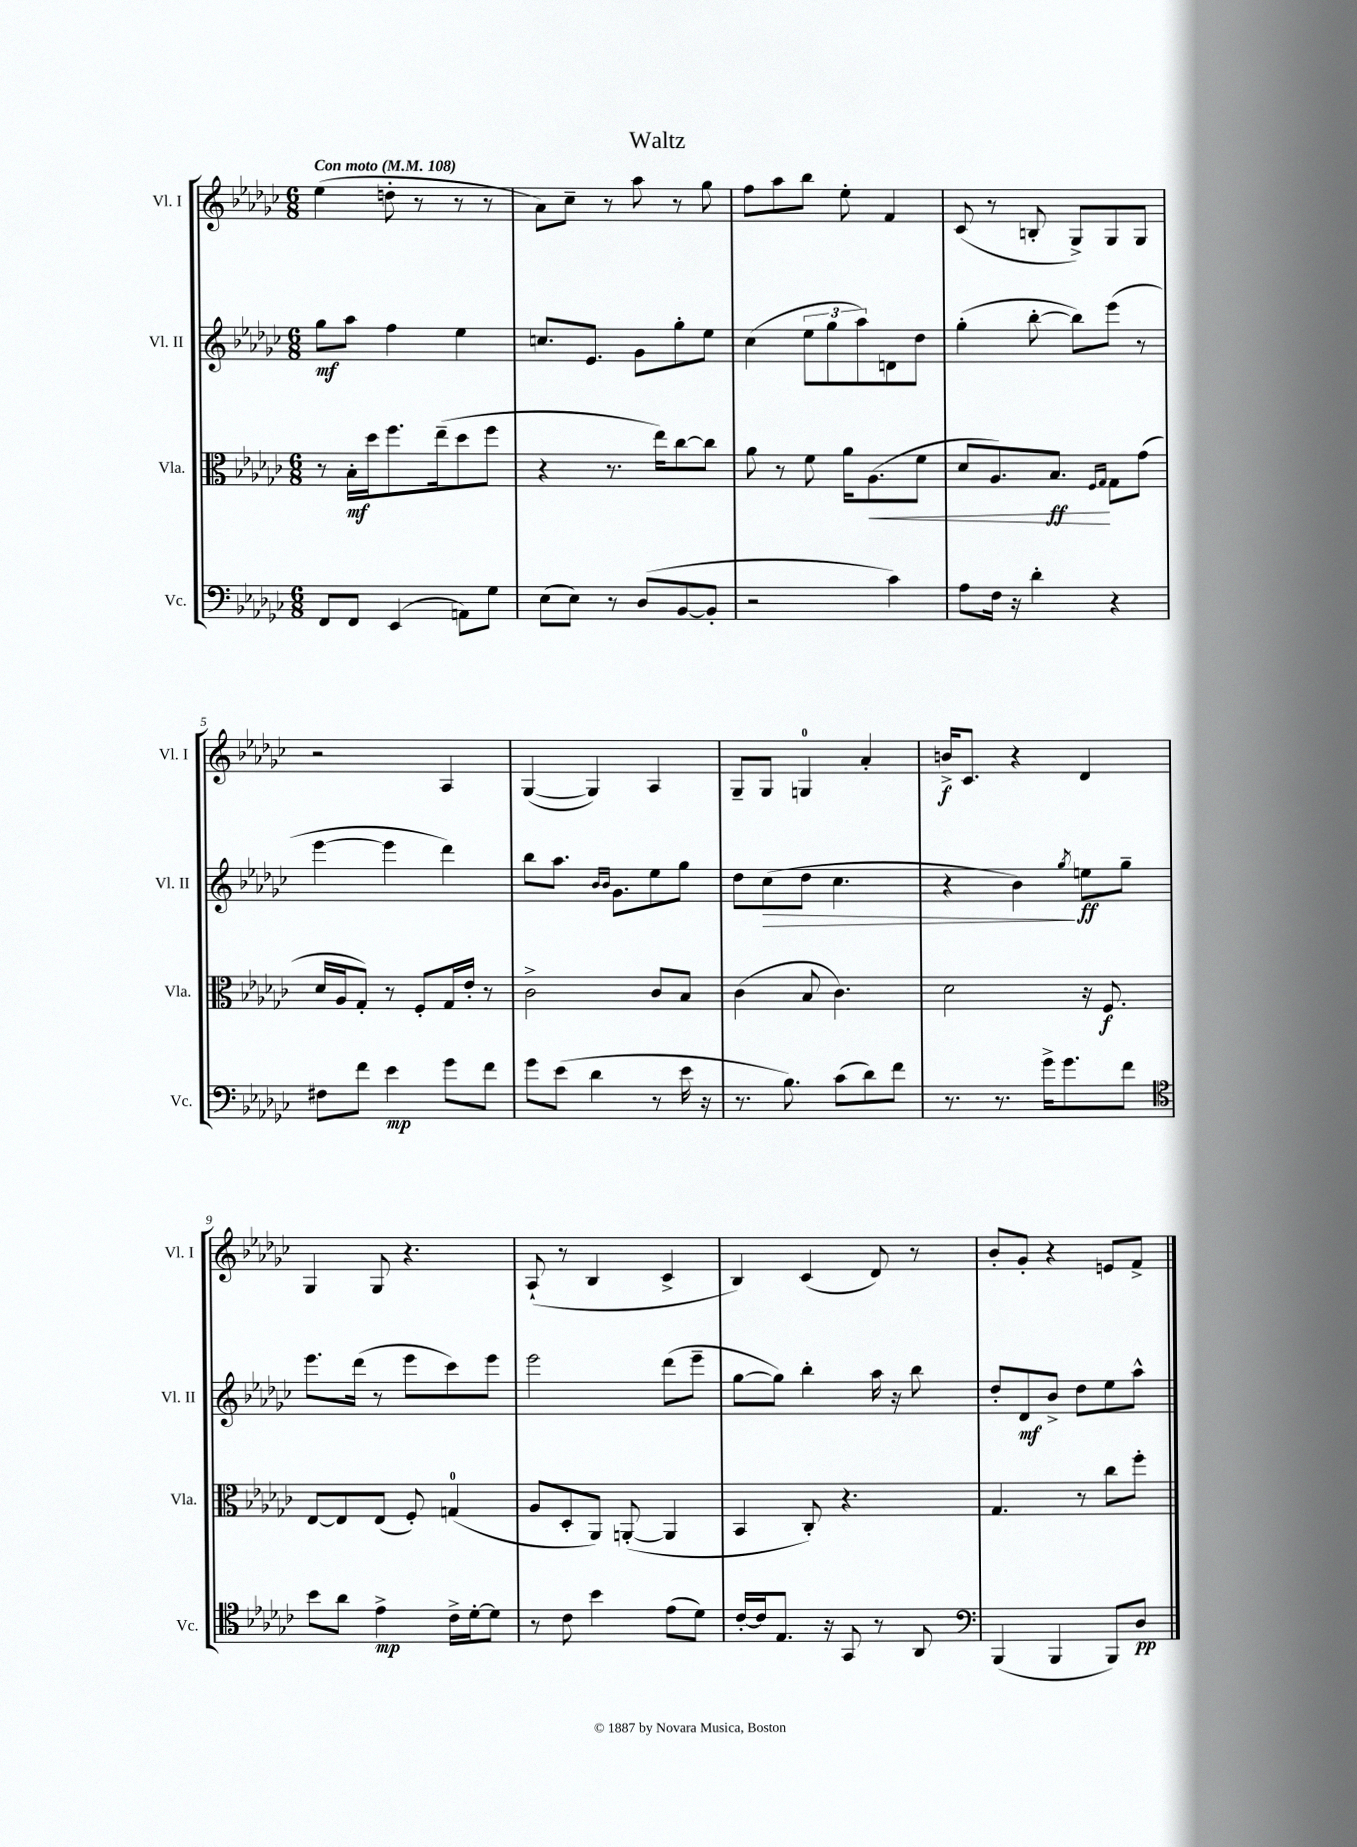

**kern	**kern	**kern	**kern
*staff4	*staff3	*staff2	*staff1
*clefF4	*clefC3	*clefG2	*clefG2
*k[b-e-a-d-g-c-]	*k[b-e-a-d-g-c-]	*k[b-e-a-d-g-c-]	*k[b-e-a-d-g-c-]
*M6/8	*M6/8	*M6/8	*M6/8
*MM108	*MM108	*MM108	*MM108
8FF	8r	8gg-	(4ee-
8FF	16B-'	8aa-	.
.	16dd-	.	.
(4EE-	8.ff	4ff	8dd'
.	.	.	8r
.	(16ee-~	.	.
8AA)	8dd-	4ee-	8r
8G-	8ff	.	8r
=	=	=	=
(8E-	4r	8.cc	8a-)
8E-)	.	.	8cc-~
.	.	8.e-	.
8r	8.r	.	8r
(8D-	.	8g-	8aa-
.	16ee-)	.	.
[8BB-	[8cc-	8gg-'	8r
8BB-']	8cc-]	8ee-	8gg-
=	=	=	=
2r	8a-	(4cc-	8ff
.	8r	.	8aa-
.	8f	12ee-	8bb-
.	.	12gg-	.
.	16a-	.	8ee-'
.	.	12aa-)	.
.	(8.A-	.	.
4c-)	.	8d	4f
.	8f	8dd-	.
=	=	=	=
8A-	8d-	(4gg-'	(8c-
16F	8.A-)	.	8r
16r	.	.	.
4d-'	.	[8bb-'	8B'
.	8.B-	.	.
.	.	8bb-])	8G-^)
.	16qqF	.	.
.	16qqG-	.	.
4r	8G-	(8eee-	8G-
.	(8g-	8r	8G-
=	=	=	=
8F#	16d-	[4eee-	2r
.	16A-	.	.
8f	8G-')	.	.
4e-	8r	4eee-]	.
.	8F'	.	.
8g-	16G-	4ddd-)	4A-
.	16e-'	.	.
8f	8r	.	.
=	=	=	=
8g-	2c-^	8bb-	([4G-
(8e-	.	8.aa-	.
4d-	.	.	4G-])
.	.	16qqb-	.
.	.	16qqb-	.
.	.	8.g-	.
8r	8c-	8ee-	4A-
16e-	8B-	8gg-	.
16r	.	.	.
=	=	=	=
8.r	(4c-	8dd-	8G-~
.	.	(8cc-	8G-
8.B-)	.	.	.
.	8B-	8dd-	4G
(8c-	4.c-)	4.cc-	.
8d-)	.	.	4a-'
8f	.	.	.
=	=	=	=
8.r	2d-	4r	16b^
.	.	.	8.c-
8.r	.	.	.
.	.	4b-)	4r
16g-^	.	.	.
8.g-	.	.	.
.	.	8qgg-	.
.	16r	8ee	4d-
.	8.F	.	.
8f	.	8gg-~	.
=	=	=	=
*clefC4	*	*	*
8b-	[8E-	8.eee-	4G-
8a-	8E-]	.	.
.	.	(16ddd-	.
4e-^	(8E-	8r	8G-
.	8F')	8eee-	4.r
16c-^	(4G	8ccc-)	.
[16d-'	.	.	.
8d-]	.	8eee-	.
=	=	=	=
8r	8A-	2eee-	(8A-`
8c-	8D-'	.	8r
4b-	8AA-)	.	4B-
.	([8AA'	.	.
(8e-	4AA]	(8ddd-	4c-^
8d-)	.	8eee-~	.
=	=	=	=
[16c-'	4BB-	[8gg-	4B-)
16c-]	.	.	.
8.E-	.	8gg-])	.
.	8C-')	4bb-'	(4c-
16r	.	.	.
8GG-	4.r	.	.
8r	.	16aa-	8d-)
.	.	16r	.
8AA-	.	8bb-	8r
=	=	=	=
*clefF4	*	*	*
(4BBB-	4.G-	8dd-'	8b-'
.	.	8d-	8g-'
4BBB-	.	8b-^	4r
.	8r	8dd-	.
8BBB-)	8cc-	8ee-	8e
8D-	8ff'	8aa-^^	8f^
==	==	==	==
*-	*-	*-	*-
